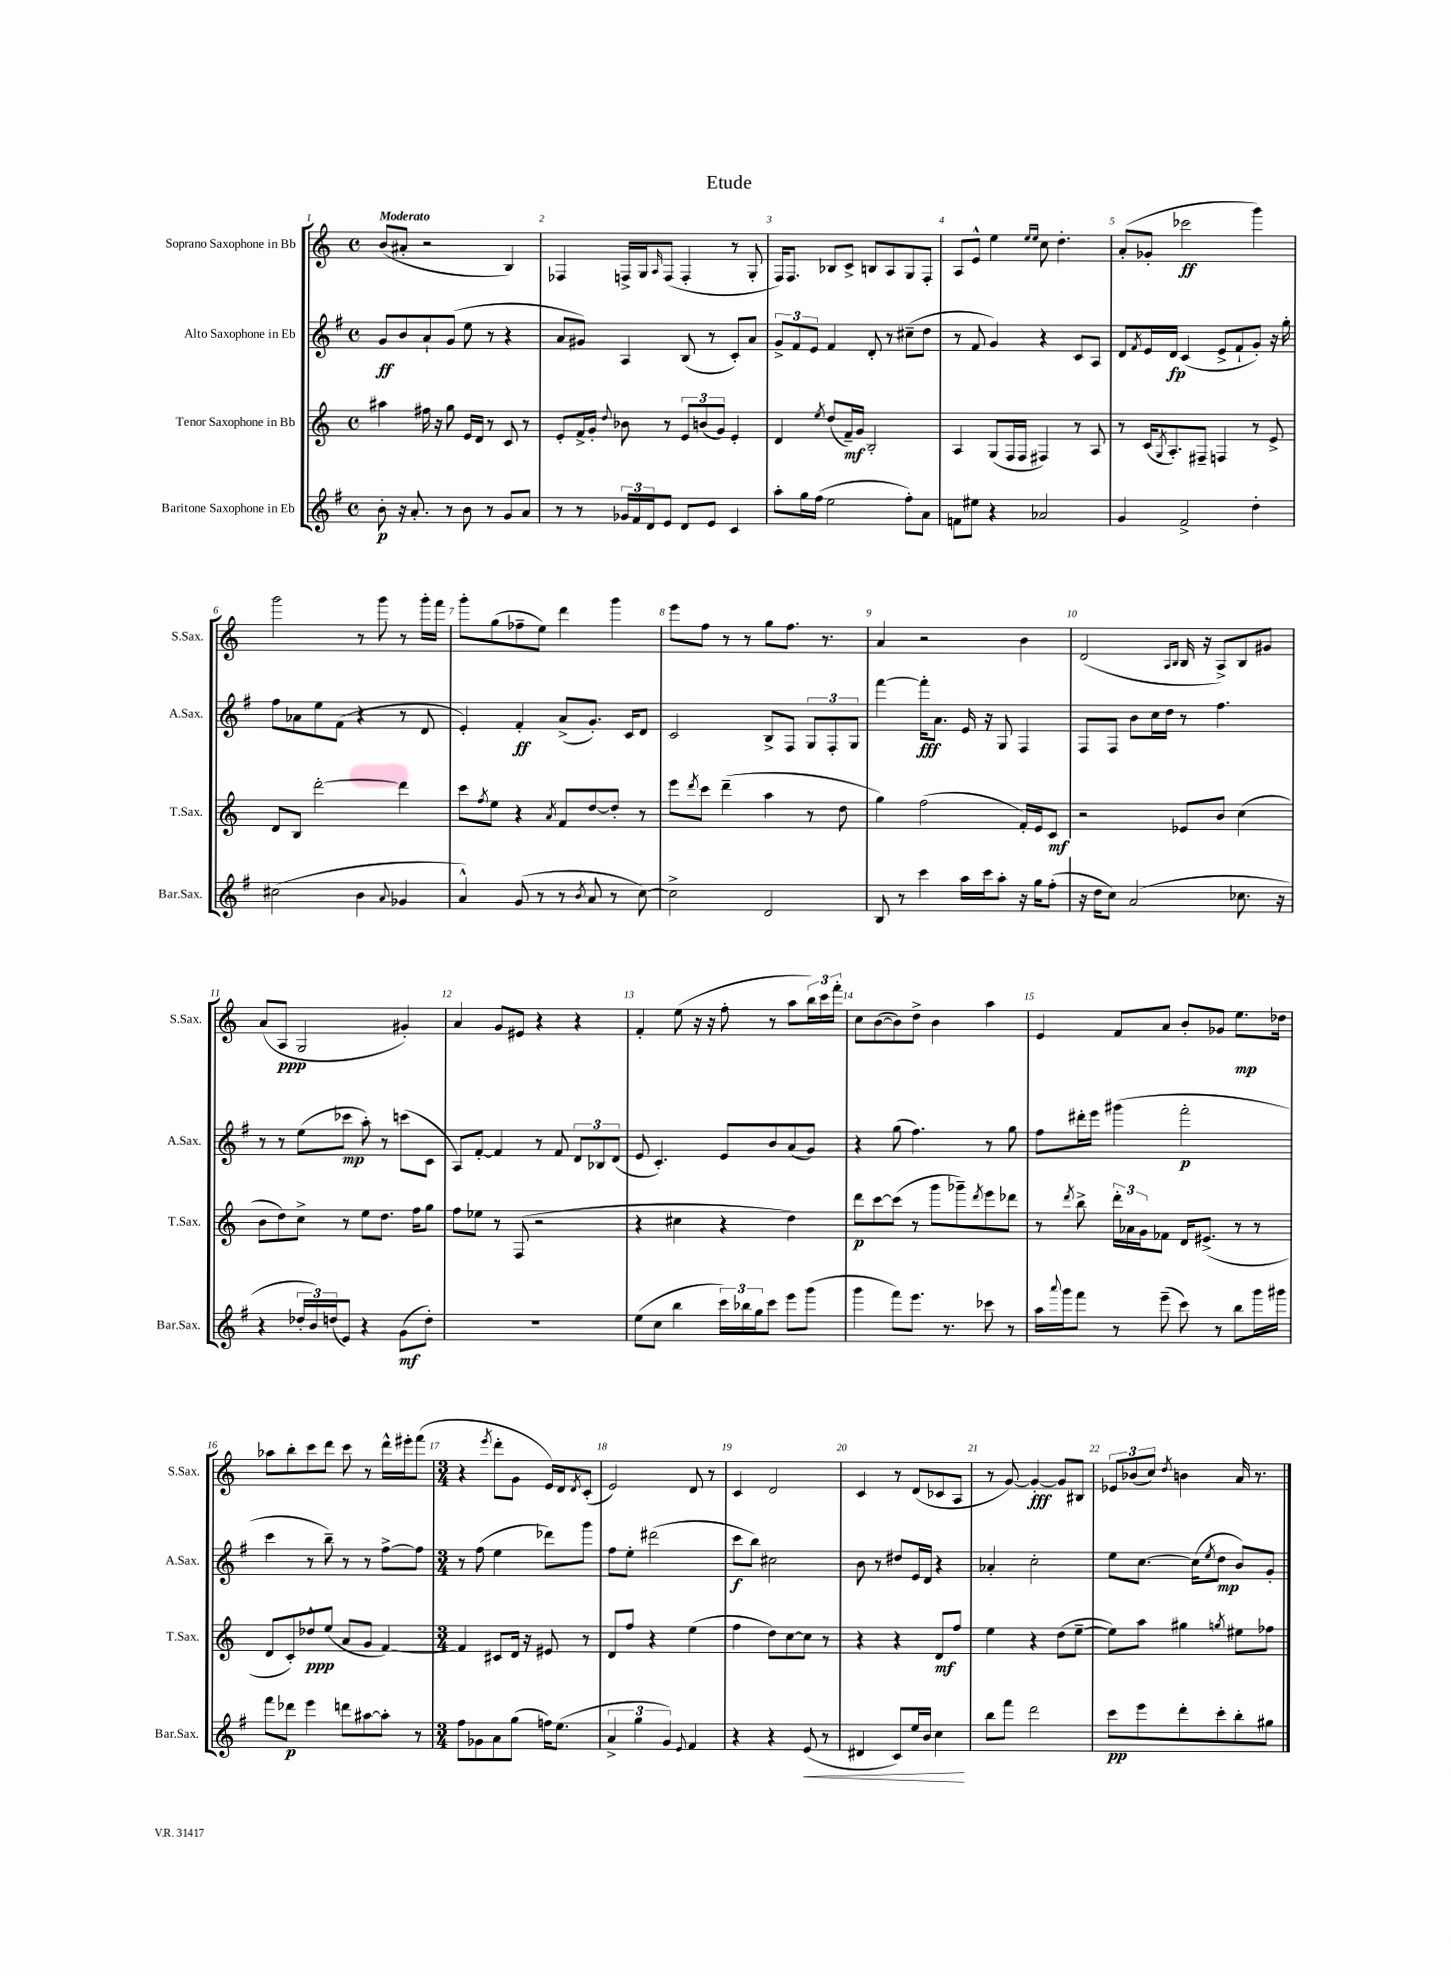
\header { title = "Etude" }
<<
\new StaffGroup <<
\new Staff = "s0" \with { instrumentName = "Soprano Saxophone in Bb" shortInstrumentName = "S.Sax." } {
    \clef treble \key c \major \defaultTimeSignature \time 4/4 \tempo "Moderato"
    b'8( ais'8-. r2 b4) |
    fes4 f16-> g16 \grace { a16 } f8( f4-. r8 g8-. |
    f16) f8. bes8 c'8-> b8 a8 g8 f8-. |
    a8 e'8-^ e''4 \grace { e''16 e''16 } c''8 d''4.-. |
    a'8-.( ges'8-. ces'''2\ff g'''4) |
    g'''2 r8 g'''8 r8 g'''16-. f'''16 |
    g'''8-. g''8( fes''8-- e''8) d'''4 g'''4 |
    e'''8 f''8 r8 r8 g''8 f''8. r8. |
    a'4 r2 b'4 |
    d'2( \grace { a16 b16 } b16 r16 a8->) b8 gis'8 |
    a'8( a8\ppp g2 gis'4-.) |
    a'4 g'8 eis'8 r4 r4 |
    f'4-. e''8( r16 r16 f''8-. r8 a''8 \tuplet 3/2 { b''16) c'''16 f'''16-. } |
    c''8 b'8~( b'8) d''8-> b'4 a''4 |
    e'4 f'8 a'8 b'8-. ges'8 e''8.\mp des''16 |
    aes''8 b''8-. c'''8 d'''8 c'''8 r8 d'''16-^ eis'''16-. f'''8( |
    \numericTimeSignature \time 3/4 r4 \acciaccatura { e'''8 } d'''8-. g'8 e'16) d'16 \acciaccatura { d'8 } c'8-.( |
    e'2) d'8 r8 |
    c'4 d'2 |
    c'4 r8 d'8( ces'8 a8 |
    r8 g'8~) g'4~-.\fff g'8 bis8 |
    \tuplet 3/2 { ees'8 bes'8( c''8) } \acciaccatura { d''8 } b'4 a'16 r8. \bar "|." |
}
\new Staff = "s1" \with { instrumentName = "Alto Saxophone in Eb" shortInstrumentName = "A.Sax." } {
    \clef treble \key g \major \defaultTimeSignature \time 4/4
    g'8\ff b'8 a'8-! g'8( e''8 r8 r4 |
    a'8 gis'8) a4 b8( r8 c'8-.) a'8 |
    \tuplet 3/2 { g'8-> fis'8 e'8 } fis'4 d'8-. r8 cis''8--( d''8 |
    r8 fis'8 g'4) r4 c'8 a8 |
    d'8 \acciaccatura { fis'8 } e'16 d'16\fp c'4( e'8-> fis'8-! g'8-.) r16 g''16-. |
    fis''8 aes'8 e''8 fis'8( r4 r8 d'8 |
    e'4-.) fis'4-.\ff a'8->( g'8.-.) c'16 d'8 |
    c'2 b8-> fis8 \tuplet 3/2 { g8 fis8-. g8 } |
    fis'''4~ fis'''16-.\fff a'8. e'16 r16 g8 fis4 |
    fis8 fis8 b'8 c''16 d''16 r8 fis''4. |
    r8 r8 e''8( ces'''8\mp a''8-.) r8 c'''8( c'8 |
    a8) fis'8~-. fis'4 r8 fis'8 \tuplet 3/2 { d'8 bes8 d'8( } |
    e'8 c'4.-.) e'8 b'8 a'8( g'8) |
    r4 g''8( fis''4.) r8 g''8 |
    fis''8 dis'''16-. e'''16 gis'''4( fis'''2-.\p |
    c'''4 r8 b''8--) r8 r8 fis''8~-> fis''8 |
    \numericTimeSignature \time 3/4 r8 fis''8( e''4 des'''8) g'''8 |
    fis''8 e''8-. dis'''2( |
    c'''8\f b''8) cis''2 |
    b'8 r8 dis''8 e'16 d'16 r4 |
    aes'4-. c''2-. |
    e''8 c''8.~ c''16( \acciaccatura { e''8 } d''8\mp b'8) g'8-. \bar "|." |
}
\new Staff = "s2" \with { instrumentName = "Tenor Saxophone in Bb" shortInstrumentName = "T.Sax." } {
    \clef treble \key c \major \defaultTimeSignature \time 4/4
    ais''4 fis''16 r16 g''8 e'16 d'16 r8 c'8 r8 |
    e'8-. f'16-> g'16-. \appoggiatura { d''8 } bes'8 r8 \tuplet 3/2 { e'8 b'8( g'8) } e'4-. |
    d'4 \acciaccatura { e''8 } d''8( f'16--\mf) g'16 b2-. |
    a4 g8( f16 f16 fis4) r8 a8 |
    r8 c'16( \acciaccatura { g8 } a8.-.) fis8-- f4 r8 e'8-> |
    d'8 b8 d'''2~-. d'''4 |
    c'''8 \acciaccatura { f''8 } e''8 r4 \acciaccatura { a'8 } f'8 d''8~ d''8-. r8 |
    e'''8 \acciaccatura { d'''8 } c'''8 d'''4--( a''4 r8 d''8 |
    g''4) f''2( f'16-.) e'16 c'8\mf |
    r2 ees'8 b'8 c''4( |
    b'8 d''8) c''8-> r8 e''8 d''8. f''16 g''8 |
    f''8 ees''8 r8 f8( r2 |
    r4 cis''4 r4 d''4) |
    d'''8\p c'''8~ c'''8( r8 g'''8 ges'''8--) \acciaccatura { d'''8 } e'''8 des'''8 |
    r8 \acciaccatura { d'''8 } b''8-> \tuplet 3/2 { d'''16-. aes'16 g'16 } fes'8 d'16 eis'8.->( r8 r8 |
    d'8 c'8-.) des''8-^\ppp e''8( a'8 g'8 f'4~) |
    \numericTimeSignature \time 3/4 f'4 cis'8 d'16 r16 eis'8 r8 |
    d'8 f''8 r4 e''4( |
    f''4 d''8) c''8~ c''8 r8 |
    r4 r4 d'8\mf f''8 |
    e''4 r4 d''8( e''8~-- |
    e''8) a''8 gis''4 \acciaccatura { g''8 } eis''8 fes''8 \bar "|." |
}
\new Staff = "s3" \with { instrumentName = "Baritone Saxophone in Eb" shortInstrumentName = "Bar.Sax." } {
    \clef treble \key g \major \defaultTimeSignature \time 4/4
    b'8-.\p r16 a'8.-. r8 b'8 r8 g'8 a'8 |
    r8 r8 \tuplet 3/2 { ges'16 fis'16 d'16 } e'8 d'8 e'8 c'4 |
    a''8-. g''16 fis''16( e''2 fis''8-.) a'8 |
    f'8 eis''8 r4 aes'2 |
    g'4 fis'2-> d''4-. |
    cis''2( b'4 \appoggiatura { a'8 } ges'4 |
    a'4-^) g'8( r8 r8 \acciaccatura { b'8 } a'8 r8 c''8~) |
    c''2-> d'2 |
    b8 r8 c'''4 a''16 c'''16 a''8-. r16 g''16 fis''8-.( |
    r16 d''16 c''8) a'2( ces''8. r16 |
    r4 \tuplet 3/2 { des''16-. b'16) d''16( } e'8) r4 g'8\mf( d''8-.) |
    R1 |
    e''8( c''8 b''4 \tuplet 3/2 { c'''16) bes''16 g''16 } c'''8 e'''8 g'''8( |
    g'''4 fis'''8) e'''8. r8. ces'''8 r8 |
    a''16 \appoggiatura { a'''8 } g'''16 fis'''8 r8 e'''8--( c'''8) r8 b''8 g'''16 gis'''16 |
    fis'''8 des'''8\p e'''4 d'''8 ais''8~ ais''8-. r8 |
    \numericTimeSignature \time 3/4 fis''8 ges'8 a'8 g''8( f''16) e''8.( |
    \tuplet 3/2 { a'4-> g''4 g'4) } \appoggiatura { e'8 } fis'4 |
    r4 r4 e'8\<( r8 |
    dis'4 c'8) e''16 b'16 c''4\! |
    b''8 fis'''8 d'''2 |
    c'''8\pp e'''8 d'''8-. c'''8-. b''8-. gis''8 \bar "|." |
}
>>
>>
\layout { \context { \Score \override BarNumber.break-visibility = ##(#f #t #t) barNumberVisibility = #all-bar-numbers-visible } }
